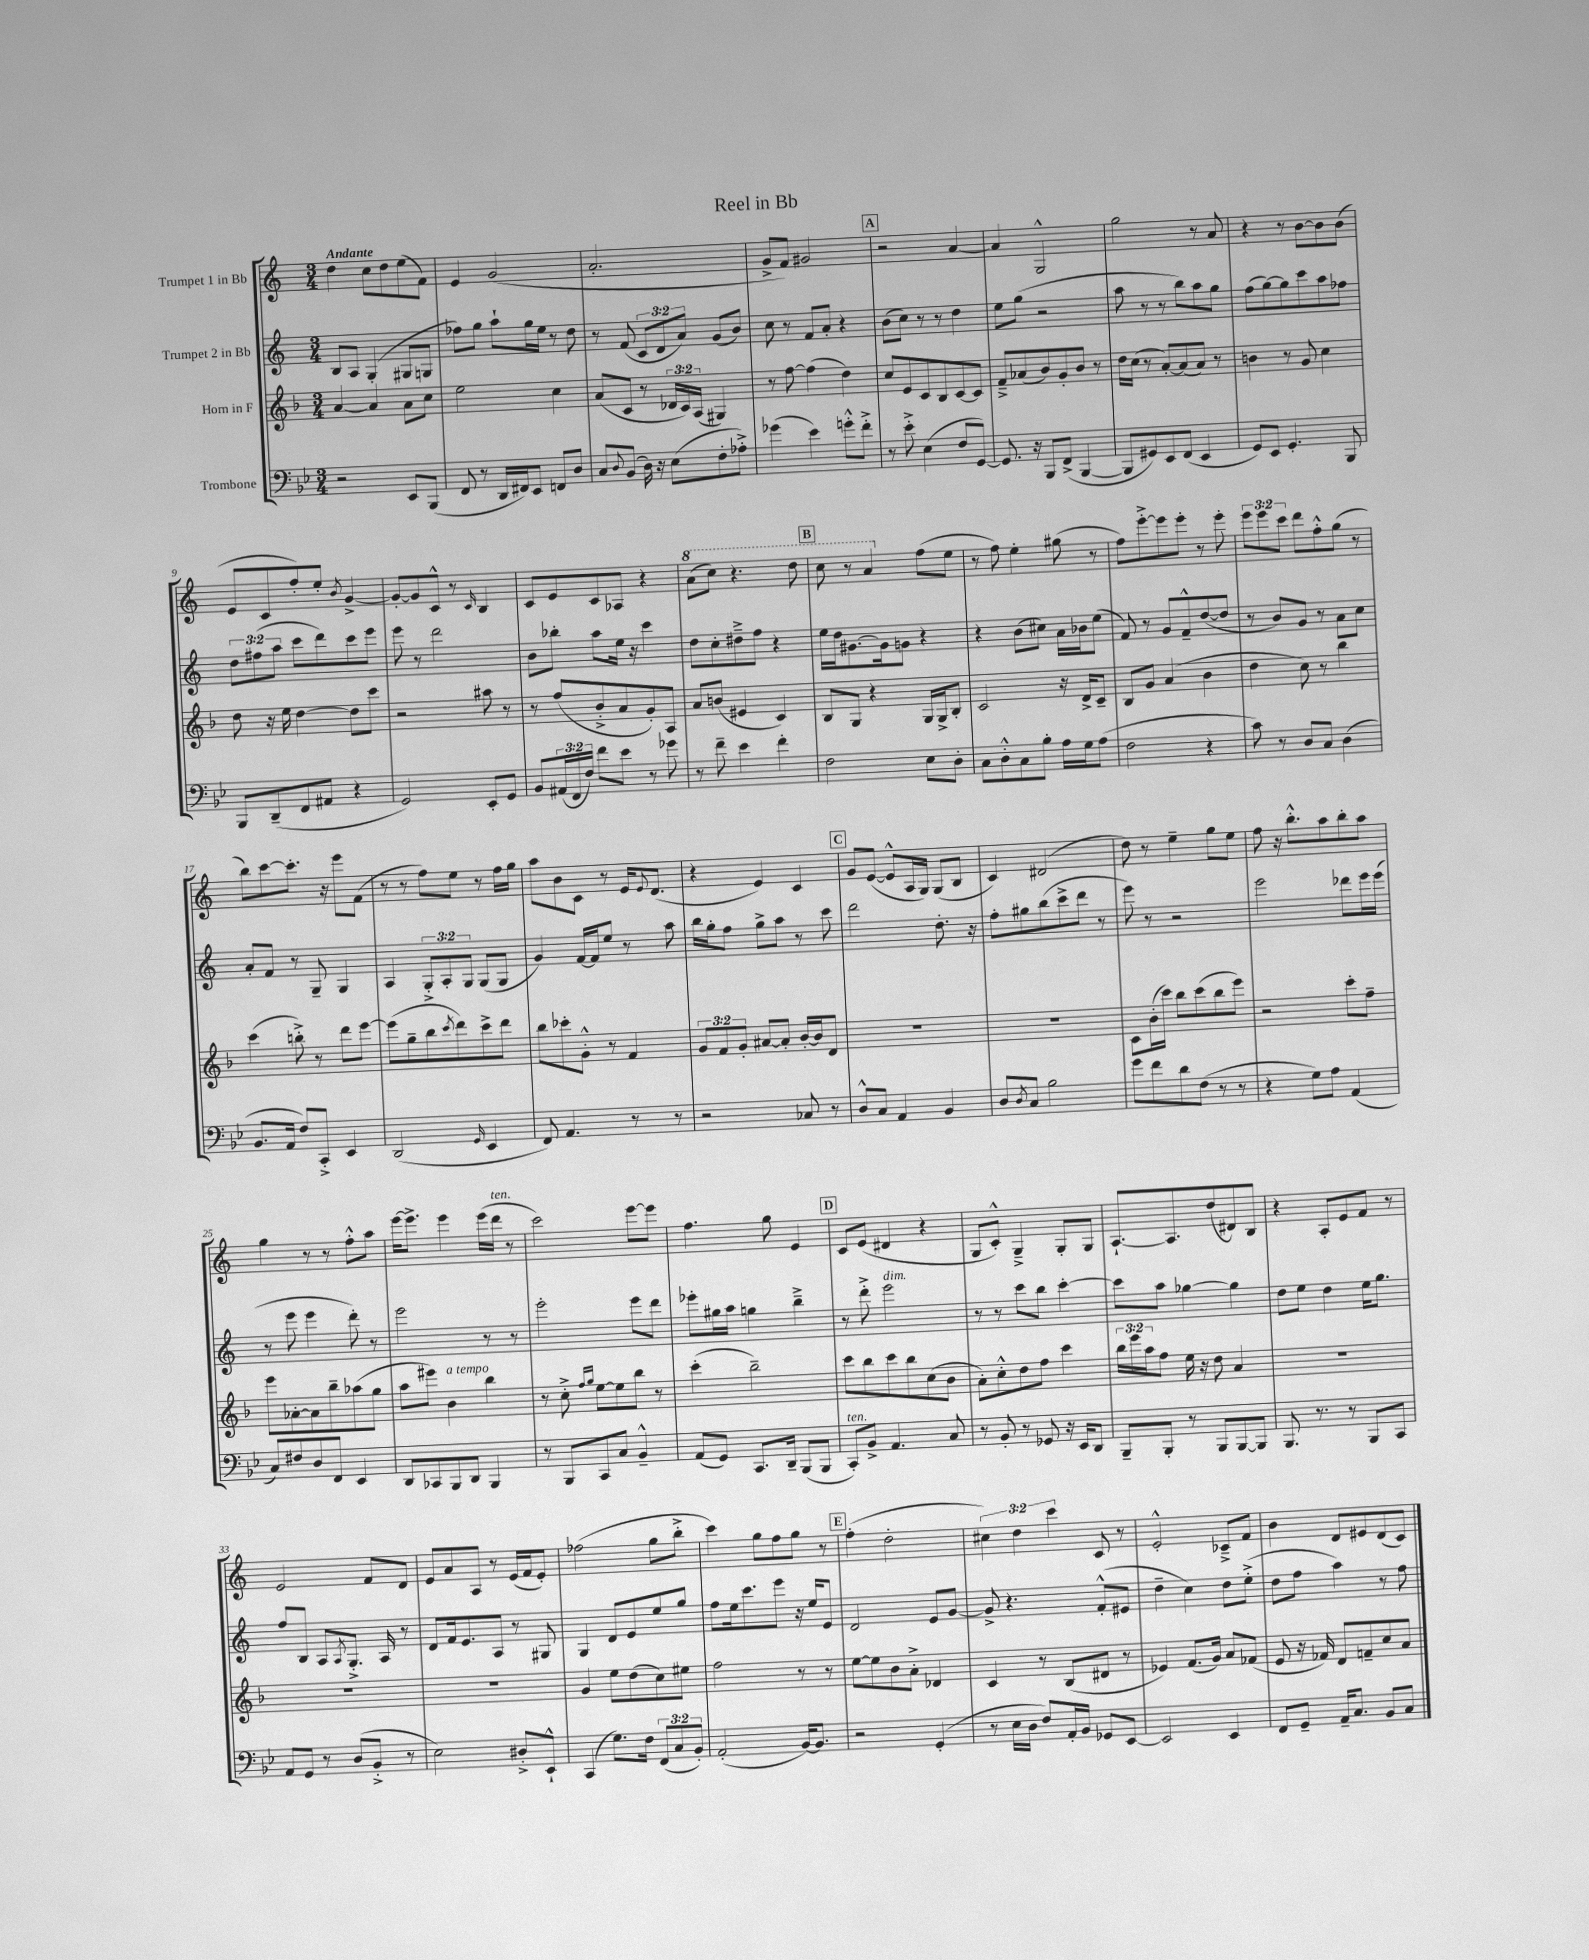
\header { title = "Reel in Bb" }
<<
\new StaffGroup <<
\new Staff = "s0" \with { instrumentName = "Trumpet 1 in Bb" } {
    \clef treble \key c \major \numericTimeSignature \time 3/4 \override Staff.TupletNumber.text = #tuplet-number::calc-fraction-text \tempo "Andante"
    d''4 c''8 d''8 e''8( f'8) |
    e'4 g'2( |
    a'2.-. |
    g'8-> f'8) gis'2 |
    \mark \markup { \box "A" } r2 a'4~ |
    a'4 g2-^ |
    g''2 r8 a'8 |
    r4 r8 b'8~ b'8 b'8( |
    e'8 c'8 f''8-.) e''8-. \acciaccatura { b'8 } g'4~-> |
    g'8~-. g'8 c'8-^ r8 \grace { c'16 } b4 |
    c'8 e'8 c'8 aes8 r4 |
    \ottava #1 a''8( c'''8) r4. d'''8 |
    \mark \markup { \box "B" } c'''8 r8 a''4 \ottava #0 f''8( e''8 |
    r8 f''8) e''4-. gis''8( r8 |
    f''8) e'''8~-.-> e'''8 e'''8-. r8 e'''8-. |
    \tuplet 3/2 { e'''8 e'''8 c'''8 } d'''8 f''8-.-^ g''8( r8 |
    b''8) c'''8~ c'''8.-. r16 e'''8 f'8( |
    r8 r8 f''8) e''8 r8 f''16 g''16 |
    a''8 b'8 c'8 r8 e'16 \appoggiatura { e'8 } d'8.( |
    r4 e'4) c'4 |
    \mark \markup { \box "C" } g'8 e'8~( e'8-^ a16 g16) g8( b8 |
    c'4) dis'2( |
    d''8) r8 e''4-- g''8 e''8 |
    f''8 r16 b''8.-.-^ a''8 b''8-. a''8 |
    g''4 r8 r8 f''8-.-^ a''8 |
    e'''16~ e'''8.-> e'''4 e'''16( d'''16^\markup { \italic "ten." } r8 |
    c'''2) e'''8~ e'''8 |
    f''4. g''8 e'4 |
    \mark \markup { \box "D" } c'8 e'8( dis'4 r4 |
    g8 c'8-.-^) g4---> g8-. g8 |
    a8.~-! a8. d''8( dis'8) b8 |
    r4 a8-. e'8 f'8 r8 |
    e'2 f'8 d'8 |
    e'8 a'8 a8 r8 e'16( f'16 e'8-.) |
    fes''2( g''8 b''8-.-> |
    c'''4) g''8 f''8 g''8 r8 |
    \mark \markup { \box "E" } f''4-.( d''2-. |
    \tuplet 3/2 { cis''4) d''4 c'''4 } c'8 r8 |
    e'2-.-^ ces'8---> f'8 |
    b'4 d'8 eis'8 d'8( c'8) \bar "|." |
}
\new Staff = "s1" \with { instrumentName = "Trumpet 2 in Bb" } {
    \clef treble \key c \major \numericTimeSignature \time 3/4 \override Staff.TupletNumber.text = #tuplet-number::calc-fraction-text
    b8 a8 g4-.( gis8 g8 |
    fes''8) g''8 a''8-! g''16 e''16 r8 d''8 |
    r8 f'8( \tuplet 3/2 { c'8 d'8 a'8) } g'8( b'8) |
    c''8 r8 f'8 a'8-. r4 |
    \mark \markup { \box "A" } b'8( c''8) r8 r8 d''4 |
    e''8 g''8( r2 |
    a''8 r8 r8 b''8) a''8 g''8 |
    f''8( g''8~) g''8 c'''8 a''8 fes''8 |
    \tuplet 3/2 { d''8 fis''8( a''8 } c'''8 d'''8) c'''8 e'''8 |
    e'''8 r8 d'''2 |
    b'8 bes''8-. a''8 e''16 r16 c'''4 |
    d''8 c''8-. dis''8---> f''8 r4 |
    \mark \markup { \box "B" } e''16 d''16 gis'8.~ gis'16 g'8 r4 |
    r4 b'8( cis''8) a'16 bes'16 e''8( |
    f'8) r8 g'8 f'8---^ d''8~( d''8 |
    r8 b'8) g'8 r8 a'8 c''8 |
    a'8-. f'8 r8 g8-- g4 |
    a4 \tuplet 3/2 { g8-.-> a8-. g8 } g8( g8 |
    g'4) f'16~ f'16 e''8 r8 a''8 |
    b''16 g''16-. f''8 g''8-> a''8 r8 c'''8 |
    \mark \markup { \box "C" } d'''2 d''8.-. r16 |
    f''8-. gis''8 b''8( c'''8-> d'''8 r8 |
    e'''8) r8 r2 |
    e'''2 des'''8 e'''16 e'''16( |
    r8 e'''8 e'''4 d'''8-.) r8 |
    e'''2 r8 r8 |
    e'''2-. e'''8 d'''8 |
    ees'''8-. gis''16 a''16 g''4 b''4---> |
    \mark \markup { \box "D" } r8 d'''8-.-> e'''2^\markup { \italic "dim." } |
    r8 r8 c'''8 b''8 c'''4~-. |
    c'''8 a''8 ges''4~ ges''4 |
    d''8 e''8 d''4 e''16 g''8. |
    f''8 b8 a8 \acciaccatura { a8 } g8.-.-> a16 r8 |
    d'8 f'16 e'8. a8 r8 gis8 |
    g4 d'8 e'8 e''8 g''8 |
    f''8 e''16 c'''8. e'''8 r16 e''16 e'8 |
    \mark \markup { \box "E" } d'2 e'8 g'8~ |
    g'8-> r4. f'8-.-^( eis'8 |
    d''4-- c''4) d''8 e''8-.->( |
    d''8 f''8 a''4) r8 f''8 \bar "|." |
}
\new Staff = "s2" \with { instrumentName = "Horn in F" } {
    \clef treble \key f \major \numericTimeSignature \time 3/4 \override Staff.TupletNumber.text = #tuplet-number::calc-fraction-text
    a'4~ a'4 a'8 c''8 |
    e''2 c''4 |
    a'8( c'8 r8 \tuplet 3/2 { des'16 c'16) a16( } gis4) |
    r8 f''8~ f''4( d''4) |
    \mark \markup { \box "A" } c''8 e'8 c'8 bes8 c'8~ c'8 |
    f'8---> aes'8( bes'8) g'8-. bes'8 r8 |
    d''16 c''16( r8 a'8~-.) a'8( a'8) r8 |
    b'4 r8 g'8 c''4 |
    d''8 r16 e''16 d''4~ d''8 c'''8 |
    r2 ais''8 r8 |
    r8 f''8( bes'8-.-> a'8 g'8-.) a8 |
    a'8 b'8( eis'4 c'4) |
    \mark \markup { \box "B" } bes8 g8 r4 g16 g16-> bes8-. |
    c'2 r16 d'16-> c'8-- |
    bes8 g'8 a'4( bes'4 |
    d''4 c''8) r8 bes''4 |
    c'''4( b''8-.->) r8 d'''8 e'''8~ |
    e'''8( g''8-- bes''8 \acciaccatura { c'''8 } d'''8) c'''8-> d'''8 |
    bes''8 ces'''8-. g'8-.-^ r8 f'4 |
    \tuplet 3/2 { g'8 f'8 g'8-. } ais'8~ ais'8-. bes'16~-. bes'16 d'8 |
    \mark \markup { \box "C" } R2. |
    R2. |
    c'8 bes'16-.( c'''16) bes''8 c'''8( bes''8 e'''8) |
    r2 c'''8-. f''8-- |
    e'''8 aes'8~-. aes'8 bes''8-- aes''8( g''8 |
    a''8 eis'''8) bes'4^\markup { \italic "a tempo" } bes''4 |
    r8 c''8-.-> \grace { f''16 g''16 } e''8~ e''8 bes''8 r8 |
    c'''4-.( bes''2--) |
    \mark \markup { \box "D" } c'''8 bes''8 c'''8 bes''8 c''8( bes'8 |
    a'8-.) c''8-.-^ d''8 f''8 c'''4 |
    \tuplet 3/2 { bes''16 e'''16 a''16 } f''8 e''16 r16 d''8 a'4 |
    R2. |
    R2. |
    R2. |
    g'4 e''8 d''8( c''8) eis''8 |
    f''2 r8 r8 |
    \mark \markup { \box "E" } e''8~ e''8 bes'8 a'8-.-> des'4 |
    c'4 r8 bes8( dis'8 r8 |
    ees'4) f'8.( g'16) a'8 fes'8( |
    e'8 r16 fes'16) d'8 f'8-- c''8 a'8 \bar "|." |
}
\new Staff = "s3" \with { instrumentName = "Trombone" } {
    \clef bass \key bes \major \numericTimeSignature \time 3/4 \override Staff.TupletNumber.text = #tuplet-number::calc-fraction-text
    r2 ees,8 bes,,8( |
    f,8 r8 d,16 fis,16) ees,8 f,8 d8 |
    c8 \appoggiatura { d8 } bes,8( d16) r16 ees8( f8-. aes8-.->) |
    ges'4( ees'4) g'8-.-^ f'8-.-> |
    \mark \markup { \box "A" } r8 ees'8-.-> ees4( f8 g,8~) |
    g,8. r16 bes,,8 f,8->( bes,,4~ |
    bes,,8 gis,8) ees,8 f,8( ees,4 |
    g,8) ees,8 g,4.-. bes,,8 |
    bes,,8 d,8--( f,8 ais,8 r4 |
    g,2) ees,8-. g,8 |
    bes,8 \tuplet 3/2 { ais,16( f,16 f16) } f'8 ees'8 r8 ges'8 |
    r8 f'8-- ees'4 f'4-. |
    \mark \markup { \box "B" } f2 ees8 d8-. |
    c8 d8-.-^ c8 bes8-. a16 g16 a8( |
    f2 r4 |
    c'8) r8 d8 c8 d4( |
    bes,8. a,16 f8) c,8-.-> ees,4 |
    d,2( \grace { g,16 } ees,4 |
    f,8) a,4. r8 r8 |
    r2 ces8 r8 |
    \mark \markup { \box "C" } d8-^ c8 a,4 bes,4 |
    d8 \acciaccatura { d8 } c8 bes2 |
    g'8 f'8 d'8 f8( r8 r8 |
    r4 g8) a8 a,4( |
    c8) fis8 d8 f,8 ees,4 |
    d,8 ces,8 bes,,8 d,8 bes,,4 |
    r8 bes,,8 c,8 c8 bes,4---^ |
    a,8( g,8) c,8. d,16-- bes,,8( bes,,8 |
    \mark \markup { \box "D" } c,8-.^\markup { \italic "ten." }) bes,8-> a,4. c8 |
    r8 bes,8-. r8 ges,8 r16 ees,16 d,8 |
    bes,,8-- bes,,8-. r8 bes,,8 bes,,8~ bes,,8 |
    bes,,8. r8. r8 bes,,8 c,8 |
    a,8 g,8 r8 d8( bes,8-.-> r8 |
    ees2) dis8-.-> ees,8-!-^ |
    c,4( g8.) f16 \tuplet 3/2 { f,8( c8 bes,8-.) } |
    a,2-.( bes,16~) bes,8. |
    \mark \markup { \box "E" } r2 g,4-.( |
    r8 ees16 d16 f8) a,16-. bes,16 ges,8 ees,8~ |
    ees,2 ees,4 |
    f,8 g,8-- a,16-- c8. bes,8 c8 \bar "|." |
}
>>
>>
